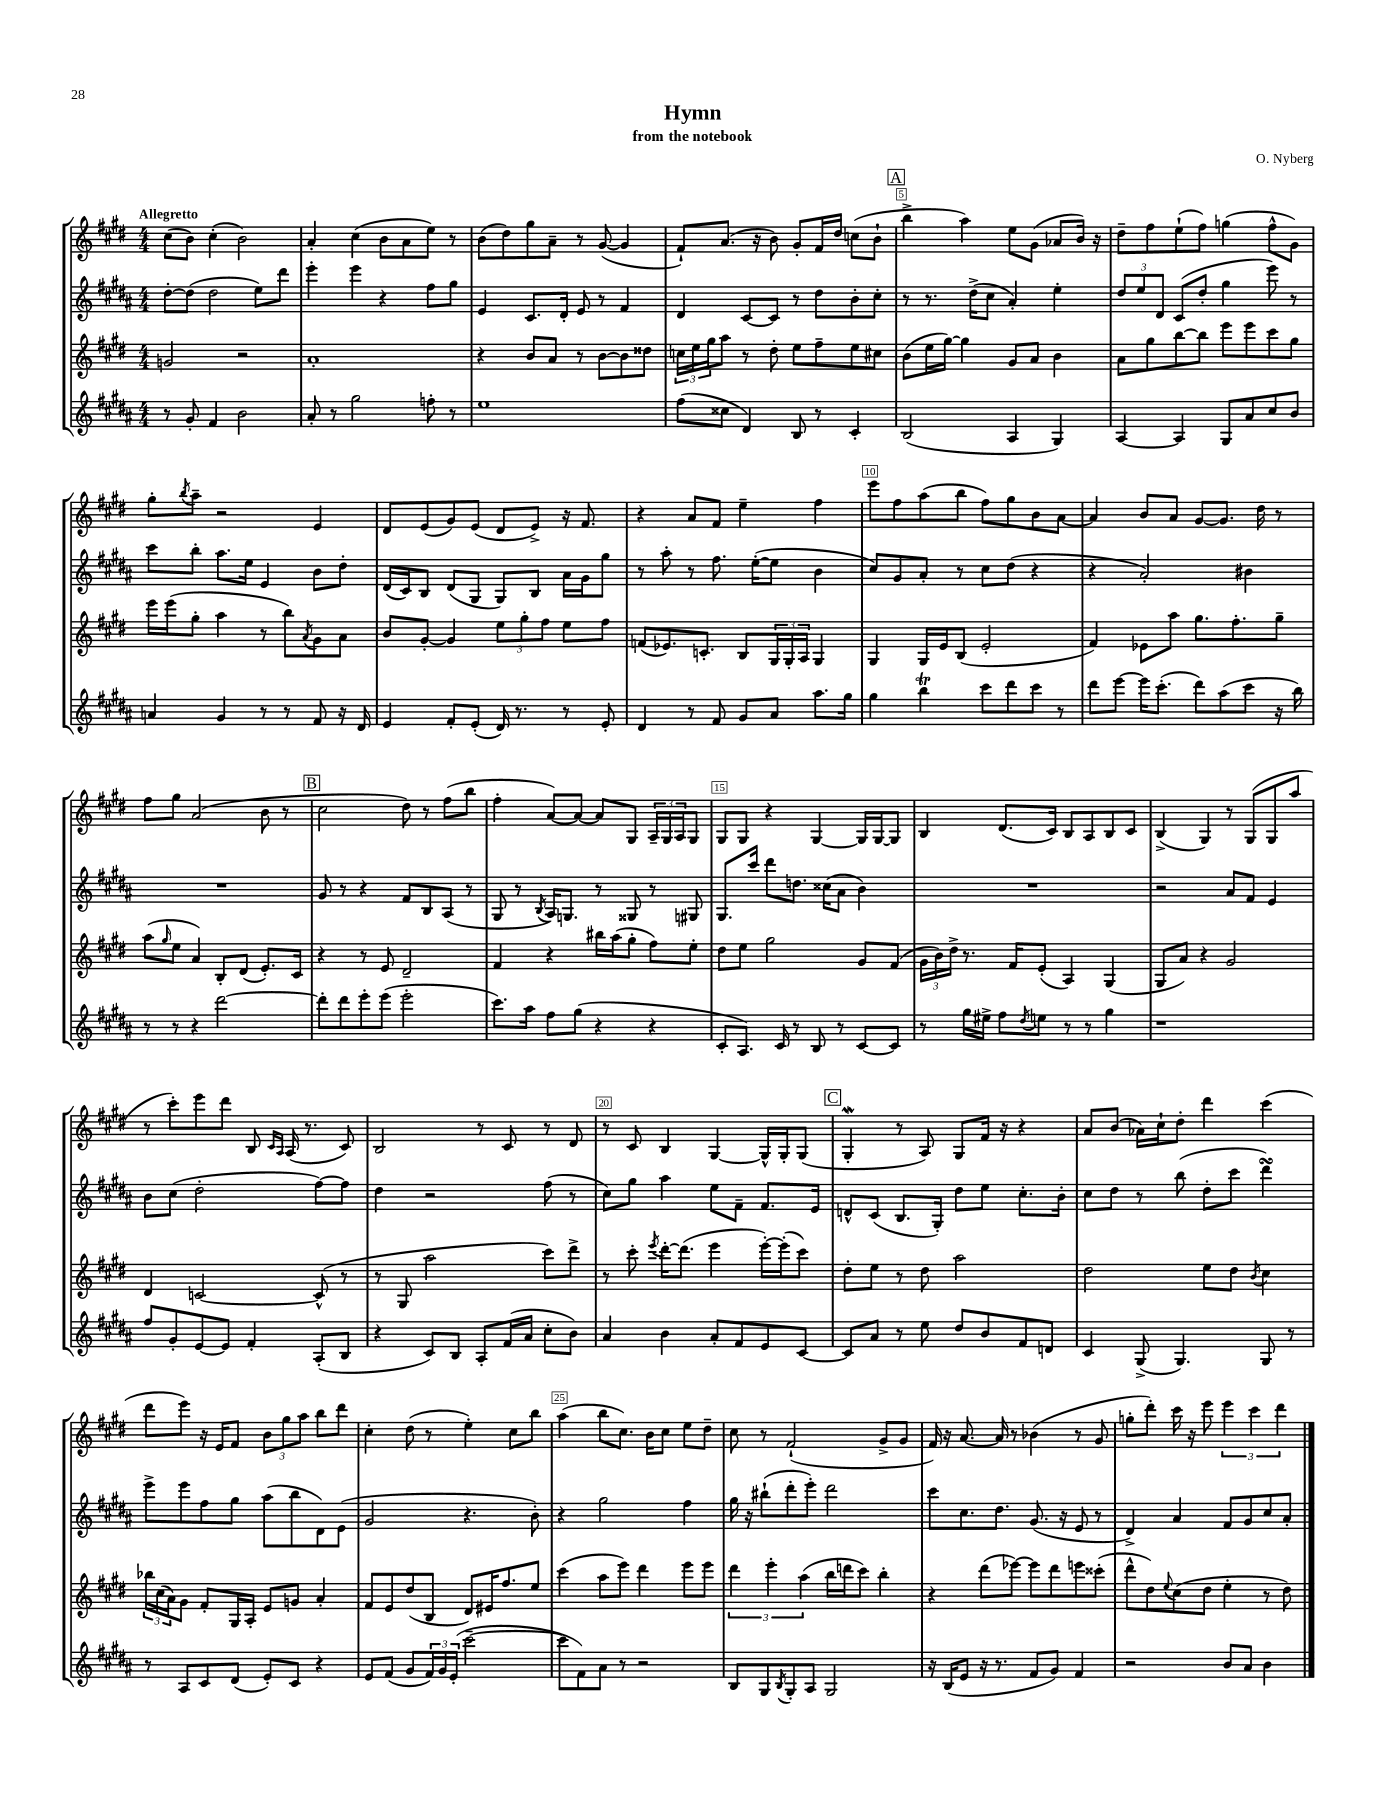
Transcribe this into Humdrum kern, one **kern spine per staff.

**kern	**kern	**kern	**kern
*part4	*part3	*part2	*part1
*staff4	*staff3	*staff2	*staff1
*clefG2	*clefG2	*clefG2	*clefG2
*k[f#c#g#d#a#]	*k[f#c#g#d#]	*k[f#c#g#d#a#]	*k[f#c#g#d#]
*M4/4	*M4/4	*M4/4	*M4/4
=1	=1	=1	=1
!	!	!	!LO:TX:a:B:t=Allegretto
8r	2gn/	[8dd#'\L	(8cc#\L
8g#'/	.	(8dd#\J]	8b\J)
4f#/	.	2dd#\	(4cc#'\
2b\	2r	.	2b\)
.	.	8ee\L)	.
.	.	8ddd#\J	.
=2	=2	=2	=2
8a#'/	1a'	4eee'\	4a'/
8r	.	.	.
2gg#\	.	4eee\	(4cc#\
.	.	4r	8b\L
.	.	.	8a\
8ffn'\	.	8ff#\L	8ee\J)
8r	.	8gg#\J	8r
=3	=3	=3	=3
1ee	4r	4e/	(8b\L
.	.	.	8dd#\)
.	8b/L	8.c#/L	8gg#\
.	8a/J	.	8a~\J
.	.	16d#'/Jk	.
.	8r	8e/	8r
.	[8b\L	8r	([8g#/
.	8b\]	4f#/	4g#/]
.	8dd##X\J	.	.
=4	=4	=4	=4
(8ff#\L	24ccn\LL	4d#/	8f#`/L)
.	24ee\	.	.
.	24gg#\J	.	.
8cc##X\J	8aa\J	.	(8.a/J
4d#/)	8r	[8c#/L	.
.	.	.	16r
.	8dd#'\	8c#/J]	8b\)
8B/	8ee\L	8r	8g#'/L
8r	8ff#~\	8dd#\L	16f#/L
.	.	.	16dd#/JJ
4c#'/	8ee\	8b'\	(8ccn\L
.	8cc#X\J	8cc#'\J	8b`\J
!!LO:REH:place=s1:t=A
=5	=5	=5	=5
(2B/	(8b\L	8r	4bb^\
.	16ee\L	8.r	.
.	[16gg#\JJ)	.	.
.	4gg#\]	.	4aa\)
.	.	(16dd#^\KL	.
.	.	8cc#\J	.
4A#/	8g#/L	4a#'/)	8ee\L
.	8a/J	.	(8g#\J
4G#/)	4b\	4ee'\	8a-X/L
.	.	.	16b/Jk)
.	.	.	16r
=6	=6	=6	=6
[4A#/	8a\L	12dd#/L	8dd#~\L
.	.	12ee/	.
.	8gg#\	.	8ff#\
.	.	12d#/J	.
4A#/]	[8bb\	(8c#/L	(8ee`\
.	8bb\J]	8dd#'/J	8ff#\J)
8G#/L	8eee\L	4gg#\	(4ggn\
8a#/	8eee\	.	.
8cc#/	8ccc#\	8eee\)	8ff#^^\L
8b/J	8gg#\J	8r	8g#\J)
!!LO:LB:g=z
=7	=7	=7	=7
4an/	16eee\LL	8ccc#\L	8gg#'\L
.	(16eee\J	.	.
.	.	.	8qbb/
.	8gg#'\J	8bb'\J	8aa~\J
4g#/	4aa\	8.aa#\L	2r
.	.	16ee\Jk	.
8r	8r	4e/	.
8r	8bb\L)	.	.
.	8qa/	.	.
8f#/	8g#\	8b\L	4e/
16r	8a\J	8dd#'\J	.
16d#/	.	.	.
=8	=8	=8	=8
4e/	8b/L	(16d#/LL	8d#/L
.	.	16c#/J)	.
.	[8g#'/J	8B/J	(8e/
8f#'/L	4g#/]	(8d#/L	8g#/)
(8e'/J	.	8G#/J	(8e/J
16d#/)	12ee\L	8G#/L)	8d#/L
8.r	.	.	.
.	12gg#'\	.	.
.	.	8B/J	8e^/J)
.	12ff#\J	.	.
8r	8ee\L	16a#\LL	16r
.	.	16g#\J	8.f#/
8e'/	8ff#\J	8gg#\J	.
=9	=9	=9	=9
4d#/	(8fn/L	8r	4r
.	8.e-X/)	8aa#'\	.
8r	.	8r	8a/L
.	8.cn'/J	.	.
8f#/	.	8.ff#\	8f#/J
8g#/L	8B/L	.	4ee~\
.	.	([16ee'\KL	.
8a#/J	24G#/L	8ee\J]	.
.	24G#'/	.	.
.	24A/JJ	.	.
8.aa#\L	4G#/	4b\	4ff#\
16gg#\Jk	.	.	.
=10	=10	=10	=10
4gg#\	4G#/	8cc#/L)	8eee\L
.	.	8g#/	8ff#\
4bbT\	16G#/LL	8a#'/J	(8aa\
.	16e/J	.	.
.	(8B/J	8r	8bb\J
8ccc#\L	2e'/	8cc#\L	8ff#\L)
8ddd#\	.	(8dd#\J	8gg#\
8ccc#\J	.	4r	8b\
8r	.	.	[8a\J
=11	=11	=11	=11
8ddd#\L	4f#/)	4r	4a/]
[8eee\J	.	.	.
16eee\KL]	8e-X\L	2a#'/)	8b/L
(8.ccc#'\J	.	.	.
.	8aa\J	.	8a/J
8ddd#\L)	8.gg#\L	.	[8g#/L
(8aa#\	.	.	8.g#/J]
.	8.ff#'\	.	.
8ccc#\J	.	4b#X\	.
.	.	.	16dd#\
16r	8gg#~\J	.	8r
16bb\)	.	.	.
!!LO:LB:g=z
=12	=12	=12	=12
8r	(8aa\L	1r	8ff#\L
.	16qqgg#/	.	.
8r	8ee\J	.	8gg#\J
4r	4a/)	.	(2a/
[2ddd#\	8B'/L	.	.
.	(8d#/J	.	.
.	8.e'/L)	.	8b\
.	.	.	8r
.	16c#/Jk	.	.
!!LO:REH:place=s1:t=B
=13	=13	=13	=13
8ddd#'\L]	4r	8g#/	2cc#\
8ddd#\	.	8r	.
8eee'\	8r	4r	.
(8eee\J	8e/	.	.
2eee'\	2d#~/	8f#/L	8dd#\)
.	.	8B/	8r
.	.	(8A#/J	(8ff#\L
.	.	8r	8bb\J
=14	=14	=14	=14
8.ccc#\L)	4f#/	8G#/	4ff#'\
.	.	8r	.
16aa#\Jk	.	.	.
.	.	8qB/	.
8ff#\L	4r	16A#/KL)	[8a/L)
.	.	8.Gn/J	.
(8gg#\J	.	.	8a/J_
4r	16bb#X\LL	8r	8a/L]
.	(16aa\J	.	.
.	8gg#'\J	8G##X/	8G#/J
4r	8ff#\L)	8r	24A~/LL
.	.	.	24G#/
.	.	.	24A/J
.	8ee'\J	8G#X/	8G#/J
=15	=15	=15	=15
8c#'/L	8dd#\L	8.G#/L	8G#/L
8.A#/J)	8ee\J	.	8G#/J
.	.	16ccc#/Jk	.
.	2gg#\	8ddd#\L	4r
16c#/	.	.	.
8r	.	8.ddn\J	.
8B/	.	.	[4G#/
.	.	(16cc##X\KL	.
8r	.	8a#\J	.
[8c#/L	8g#/L	4b\)	16G#/LL]
.	.	.	[16G#/J
8c#/J]	(8f#/J	.	8G#/J]
=16	=16	=16	=16
8r	24g#\LL	1r	4B/
.	24b\)	.	.
.	24dd#^\JJ	.	.
16gg#\LL	8.r	.	.
16ee#X^\JJ	.	.	.
8ff#\L	.	.	(8.d#/L
.	16f#/KL	.	.
8qdd#/	.	.	.
8een\J	(8e'/J	.	.
.	.	.	16c#/Jk)
8r	4A/)	.	8B/L
8r	.	.	8A/
4gg#\	(4G#/	.	8B/
.	.	.	8c#/J
=17	=17	=17	=17
1r	8G#/L	2r	(4B^/
.	8a/J)	.	.
.	4r	.	4G#/)
.	2g#/	8a#/L	8r
.	.	8f#/J	(8G#/L
.	.	4e/	8G#/
.	.	.	8aa/J
!!LO:LB:g=z
=18	=18	=18	=18
8ff#/L	4d#/	8b\L	8r
8g#'/	.	(8cc#\J	8ccc#'\L)
[8e/	[2cn/	2dd#'\	8eee\
8e/J]	.	.	8ddd#\J
4f#'/	.	.	8B/
.	.	.	16qqc#/LL
.	.	.	16qqA/JJ
.	.	.	(16A/
.	.	.	8.r
(8A#'/L	(8c^^/]	[8ff#\L)	.
8B/J	8r	8ff#\J]	8c#/)
=19	=19	=19	=19
4r	8r	4dd#\	2B/
.	8G#/	.	.
8c#/L)	2aa\	2r	.
8B/J	.	.	.
8A#'/L	.	.	8r
(16f#/L	.	.	8c#/
16a#/JJ	.	.	.
8cc#'\L	8ccc#\L)	(8ff#\	8r
8b\J)	8ddd#^\J	8r	8d#/
=20	=20	=20	=20
4a#/	8r	8cc#\L)	8r
.	8ccc#'\	8gg#\J	8c#/
.	8qeee/	.	.
4b\	[16ddd#'\KL	4aa#\	4B/
.	(8.ddd#\J]	.	.
8a#'/L	4eee\	8ee\L	[4G#/
8f#/	.	8f#~\J	.
8e/	[16eee'\LL)	8.f#/L	16G#^^/LL]
.	(16eee'\J]	.	16G#'/J
[8c#/J	8ccc#\J)	.	(8G#/J
.	.	16e/Jk	.
!!LO:REH:place=s1:t=C
=21	=21	=21	=21
8c#/L]	8dd#'\L	8dn^^/L	4G#W'/
8a#/J	8ee\J	(8c#/J	.
8r	8r	8.B/L	8r
8ee\	8dd#\	.	8A/)
.	.	16G#'/Jk)	.
8dd#/L	2aa\	8dd#\L	8G#/L
8b/	.	8ee\J	16f#/Jk
.	.	.	16r
8f#/	.	8.cc#'\L	4r
8dn/J	.	.	.
.	.	16b'\Jk	.
=22	=22	=22	=22
4c#/	2dd#\	8cc#\L	8a/L
.	.	8dd#\J	(8b/J
(8G#^/	.	8r	16a-X\LL)
.	.	.	16cc#`\J
4.G#/)	.	(8bb\	8dd#'\J
.	8ee\L	8dd#'\L	4ddd#\
.	8dd#\J	8ccc#\J	.
.	8qb/	.	.
8G#/	4cc#\	4ddd#sSsS\)	(4ccc#\
8r	.	.	.
!!LO:LB:g=z
=23	=23	=23	=23
8r	24bb-X\LL	8eee^\L	8ddd#\L
.	(24cc#\	.	.
.	24a\J)	.	.
8A#/L	8g#\J	8eee\	8eee\J)
8c#/	8f#'/L	8ff#\	16r
.	.	.	16e/KL
(8d#/J	16G#/L	8gg#\J	8f#/J
.	16A'/JJ	.	.
8e'/L)	8e/L	(8aa#\L	12b\L
.	.	.	12gg#\
8c#/J	8gn/J	8bb\	.
.	.	.	12aa\J
4r	4a'/	8d#\)	8bb\L
.	.	(8e\J	8ddd#\J
=24	=24	=24	=24
8e/L	8f#/L	2g#/	4cc#'\
(8f#/J	8e/	.	.
8g#/L	(8dd#/	.	(8dd#\
24f#/L)	8B/J	.	8r
24g#/	.	.	.
(24e'/JJ	.	.	.
[2ccc#~\	8d#/L)	4.r	4ee'\)
.	16e#X/K	.	.
.	8.ff#/	.	.
.	.	.	8cc#\L
.	8ee/J	8b'\)	8bb\J
=25	=25	=25	=25
8ccc#\L]	(4ccc#\	4r	(4aa\
8f#\)	.	.	.
8a#\J	8aa\L	2gg#\	8bb\L
8r	8eee\J)	.	8.cc#\J)
2r	4ddd#\	.	.
.	.	.	16b\KL
.	.	.	8cc#\J
.	8eee\L	4ff#\	8ee\L
.	8eee\J	.	8dd#~\J
=26	=26	=26	=26
8B/L	6ddd#\	16gg#\	8cc#\
.	.	16r	.
8G#/	.	(8bb#X`\L	8r
.	6eee'\	.	.
8qB/	.	.	.
8G#'/	.	8ddd#'\	(2f#`/
.	(6aa\	.	.
8A#/J	.	8eee'\J)	.
2G#/	16bb\LL	2ddd#\	.
.	16dddn\J	.	.
.	8ccc#\J)	.	.
.	4bb'\	.	8g#^/L
.	.	.	8g#/J
=27	=27	=27	=27
16r	4r	8ccc#\L	16f#/)
(16B/KL	.	.	16r
8e/J	.	8.cc#\	[8.a/
16r	(8ddd#\L	.	.
8.r	.	8.dd#\J	16a/]
.	[8eee-X\J)	.	8r
8f#/L	8eee-\L]	(8.g#/	(4b-X\
8g#/J)	8ddd#\	.	.
.	.	16r	.
4f#/	8eeen\	8e/	8r
.	(8ccc##X'\J	8r	8g#/
=28	=28	=28	=28
2r	8ddd#^^\L	4d#^/)	8ggn'\L
.	8dd#\)	.	8ddd#'\J)
.	8qqee/	.	.
.	(8cc#\	4a#/	16ccc#\
.	.	.	16r
.	8dd#\J	.	8eee\
8b/L	4ee'\	8f#/L	6eee\
8a#/J	.	8g#/	.
.	.	.	6ccc#\
4b\	8r	8cc#/	.
.	.	.	6ddd#\
.	8dd#\)	8a#'/J	.
==	==	==	==
*-	*-	*-	*-
